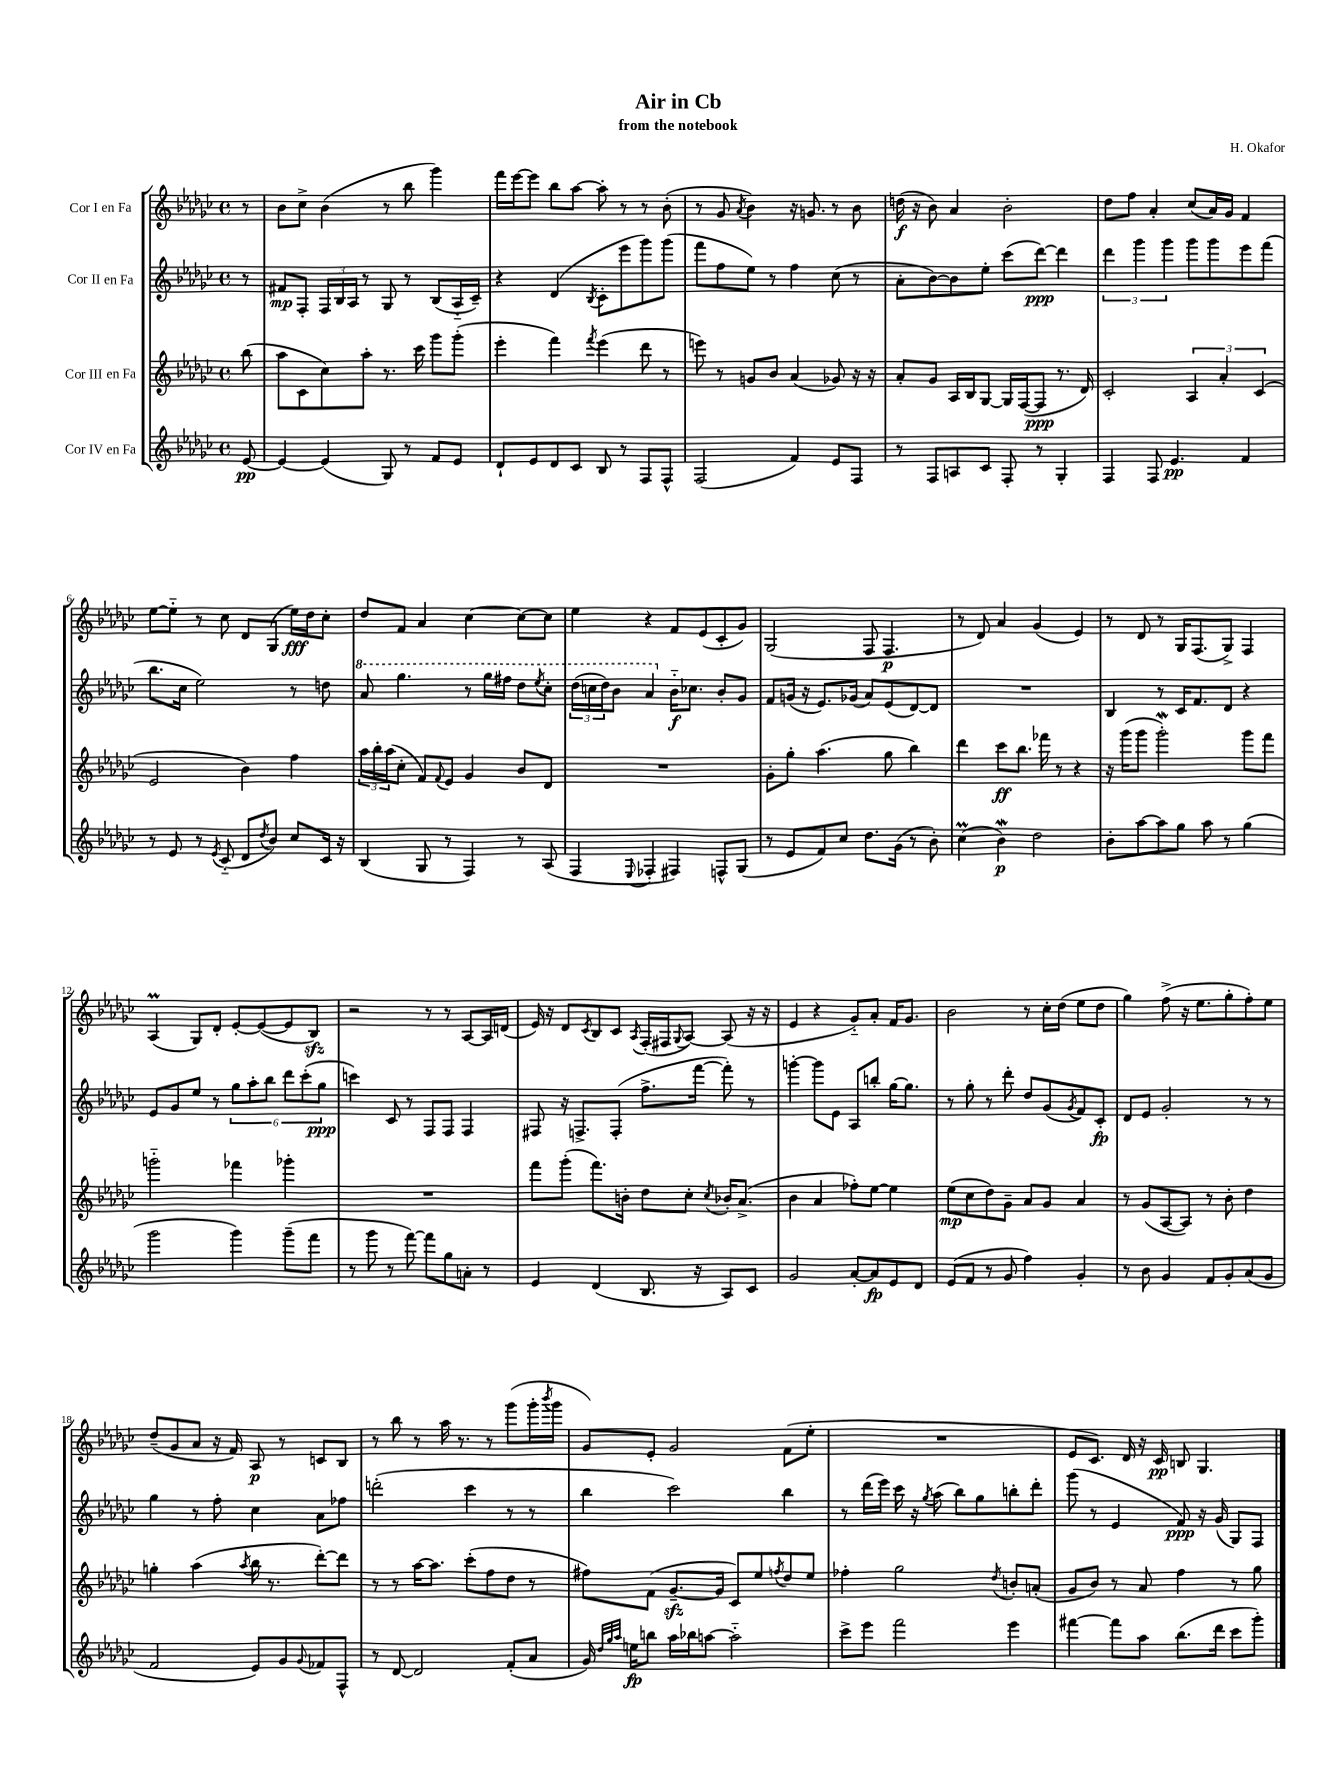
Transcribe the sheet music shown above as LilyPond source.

\header { title = "Air in Cb" composer = "H. Okafor" subtitle = "from the notebook" }
<<
\new StaffGroup <<
\new Staff = "s0" \with { instrumentName = "Cor I en Fa" } {
    \clef treble \key ges \major \defaultTimeSignature \time 4/4 \partial 8
    r8 |
    bes'8 ces''8-> bes'4( r8 bes''8 ges'''4) |
    f'''16 ees'''16~ ees'''8 bes''8 aes''8~ aes''8-. r8 r8 bes'8-.( |
    r8 ges'8 \acciaccatura { aes'8 } bes'4) r16 g'8. r8 bes'8 |
    d''16\f( r16 bes'8) aes'4 bes'2-. |
    des''8 f''8 aes'4-. ces''8( aes'16) ges'16 f'4 |
    ees''8~ ees''8-_ r8 ces''8 des'8 ges8( ees''16\fff) des''16 ces''8-. |
    des''8 f'8 aes'4 ces''4~ ces''8~ ces''8 |
    ees''4 r4 f'8 ees'8( ces'8-. ges'8) |
    ges2( f8 f4.\p |
    r8 des'8) aes'4 ges'4( ees'4) |
    r8 des'8 r8 ges16 f8.( ges8->) f4 |
    aes4\prall( ges8) des'8-. ees'8~-. ees'8~( ees'8 bes8\sfz) |
    r2 r8 r8 aes8~ aes16 d'16( |
    ees'16) r16 des'8 \acciaccatura { ces'8 } bes8 ces'8 \acciaccatura { aes8 } f16-.( fis16 \appoggiatura { ges8 } aes8~) aes8( r16 r16 |
    ees'4 r4 ges'8-_) aes'8-. f'16 ges'8. |
    bes'2 r8 ces''16-. des''16( ees''8 des''8 |
    ges''4) f''8->( r16 ees''8. ges''8-. f''8-.) ees''8 |
    des''8--( ges'8 aes'8 r16 f'16) aes8\p r8 c'8 bes8 |
    r8 bes''8 r8 aes''16 r8. r8 ges'''8( ges'''16-. \acciaccatura { bes'''8 } ges'''16 |
    ges'8) ees'8-. ges'2 f'8( ees''8-. |
    R1 |
    ees'8 ces'8.) des'16 r16 ces'16\pp b8 ges4. \bar "|." |
}
\new Staff = "s1" \with { instrumentName = "Cor II en Fa" } {
    \clef treble \key ges \major \defaultTimeSignature \time 4/4 \partial 8
    r8 |
    fis'8\mp f8-. \tuplet 3/2 { f16 bes16 aes16 } r8 ges8 r8 bes8( aes16-_ ces'16--) |
    r4 des'4( \acciaccatura { bes8 } ces'8-. ees'''8 ges'''8) ges'''8( |
    f'''8 f''8 ees''8) r8 f''4 ces''8( r8 |
    aes'8-. bes'8~) bes'8 ees''8-. ces'''8( des'''8~\ppp) des'''4 |
    \tuplet 3/2 { des'''4 ges'''4 ges'''4 } ges'''8 ges'''8 ees'''8 f'''8( |
    bes''8. ces''16 ees''2) r8 d''8 |
    \ottava #1 aes''8 ges'''4. r8 ges'''16 fis'''16 des'''8 \acciaccatura { ees'''8 } ces'''8-. |
    \tuplet 3/2 { des'''16( c'''16 des'''16) } bes''8 aes''4 \ottava #0 bes'16-_\f ces''!8. bes'8-. ges'8 |
    f'8 g'16( r16 ees'8.) ges'16( aes'8) ees'8( des'8~) des'8 |
    R1 |
    bes4 r8 ces'16 f'8. des'8 r4 |
    ees'8 ges'8 ees''8 r8 \tuplet 6/4 { ges''8 aes''8-. bes''8 des'''8 ces'''8-.( ges''8\ppp } |
    c'''4) ces'8 r8 f8 f8 f4 |
    fis8 r16 f8.-> f8-.( f''8.-> f'''16~ f'''8-.) r8 |
    g'''4~-. g'''8 ees'8 aes8 b''8-. ges''16~ ges''8. |
    r8 ges''8-. r8 des'''8-. des''8 ges'8( \acciaccatura { ges'8 } f'8) ces'8-.\fp |
    des'8 ees'8 ges'2-. r8 r8 |
    ges''4 r8 f''8-. ces''4 aes'8 fes''8 |
    d'''2-.( ces'''4 r8 r8 |
    bes''4 ces'''2) bes''4 |
    r8 des'''16( ees'''16) ces'''16 r16 \acciaccatura { ges''8 } aes''8( bes''8) ges''8 b''8-. des'''8-. |
    ges'''8( r8 ees'4 f'8\ppp) r16 ges'16( ges8) f8 \bar "|." |
}
\new Staff = "s2" \with { instrumentName = "Cor III en Fa" } {
    \clef treble \key ges \major \defaultTimeSignature \time 4/4 \partial 8
    bes''8( |
    aes''8 ces'8 ces''8) aes''8-. r8. ces'''16 ges'''8 ges'''8-.( |
    ees'''4-. f'''4) \acciaccatura { f'''8 } ees'''4( des'''8 r8 |
    e'''8) r8 g'8 bes'8 aes'4( ges'8) r16 r16 |
    aes'8-. ges'8 aes16 bes16 ges8~ ges16 f16~( f8\ppp r8. des'16) |
    ces'2-. \tuplet 3/2 { aes4 aes'4-. ces'4( } |
    ees'2 bes'4) f''4 |
    \tuplet 3/2 { aes''16 bes''16-. aes''16( } ces''8-. f'8) \appoggiatura { f'8 } ees'8 ges'4 bes'8 des'8 |
    R1 |
    ges'8-. ges''8-. aes''4.( ges''8 bes''4) |
    des'''4 ces'''8\ff bes''8. fes'''16 r8 r4 |
    r16 ges'''16( ges'''8 ges'''2-.\mordent) ges'''8 f'''8 |
    g'''2-_ fes'''4 ges'''4-. |
    R1 |
    f'''8 ges'''8-.( f'''8.) b'16-. des''8 ces''8-. \acciaccatura { ces''8 } bes'16-. aes'8.->( |
    bes'4 aes'4 fes''8-.) ees''8~ ees''4 |
    ees''8\mp( ces''8 des''8) ges'8-- aes'8 ges'8 aes'4 |
    r8 ges'8( aes8~ aes8) r8 bes'8-. des''4 |
    g''4-. aes''4( \acciaccatura { aes''8 } bes''16 r8. des'''8~-.) des'''8 |
    r8 r8 aes''16~ aes''8. ces'''8-.( f''8 des''8 r8 |
    fis''8) f'8( ges'8.~--\sfz ges'16 ces'8) ees''8 \acciaccatura { f''8 } des''8 ees''8 |
    fes''4-. ges''2 \acciaccatura { des''8 } b'8-. a'8-.( |
    ges'8 bes'8) r8 aes'8 f''4 r8 ges''8 \bar "|." |
}
\new Staff = "s3" \with { instrumentName = "Cor IV en Fa" } {
    \clef treble \key ges \major \defaultTimeSignature \time 4/4 \partial 8
    ees'8~\pp |
    ees'4~ ees'4( ges8) r8 f'8 ees'8 |
    des'8-! ees'8 des'8 ces'8 bes8 r8 f8 f8-^ |
    f2( f'4) ees'8 f8 |
    r8 f8 a8 ces'8 f8-. r8 ges4-. |
    f4 f8 ees'4.\pp f'4 |
    r8 ees'8 r8 \acciaccatura { ees'8 } ces'8-_( des'8 \acciaccatura { des''8 } bes'8) ces''8 ces'16 r16 |
    bes4( ges8 r8 f4) r8 aes8( |
    f4 \appoggiatura { ees8 } fes4-. fis4) f8-^ ges8( |
    r8 ees'8 f'8) ces''8 des''8. ges'16( r8 bes'8-.) |
    ces''4\prall( bes'4\mordent\p) des''2 |
    bes'8-. aes''8~ aes''8 ges''8 aes''8 r8 ges''4( |
    ges'''2 ges'''4) ges'''8--( f'''8 |
    r8 ges'''8 r8 f'''8~) f'''8 ges''8 a'8-. r8 |
    ees'4 des'4( bes8. r16 aes8) ces'8 |
    ges'2 aes'8~-. aes'8\fp ees'8 des'8 |
    ees'8( f'8 r8 ges'8 f''4) ges'4-. |
    r8 bes'8 ges'4 f'8 ges'8-. aes'8( ges'8 |
    f'2 ees'8) ges'8 \appoggiatura { ges'8 } fes'8 f8-^ |
    r8 des'8~ des'2 f'8-.( aes'8 |
    ges'16) \grace { des''32 ges''32 aes''32 } e''16\fp b''8 aes''16 bes''16 a''8~ a''2-_ |
    ces'''8-> ees'''8 f'''2 ees'''4 |
    fis'''4~ fis'''8 aes''8 bes''8.( des'''16 ces'''8 ges'''8-.) \bar "|." |
}
>>
>>
